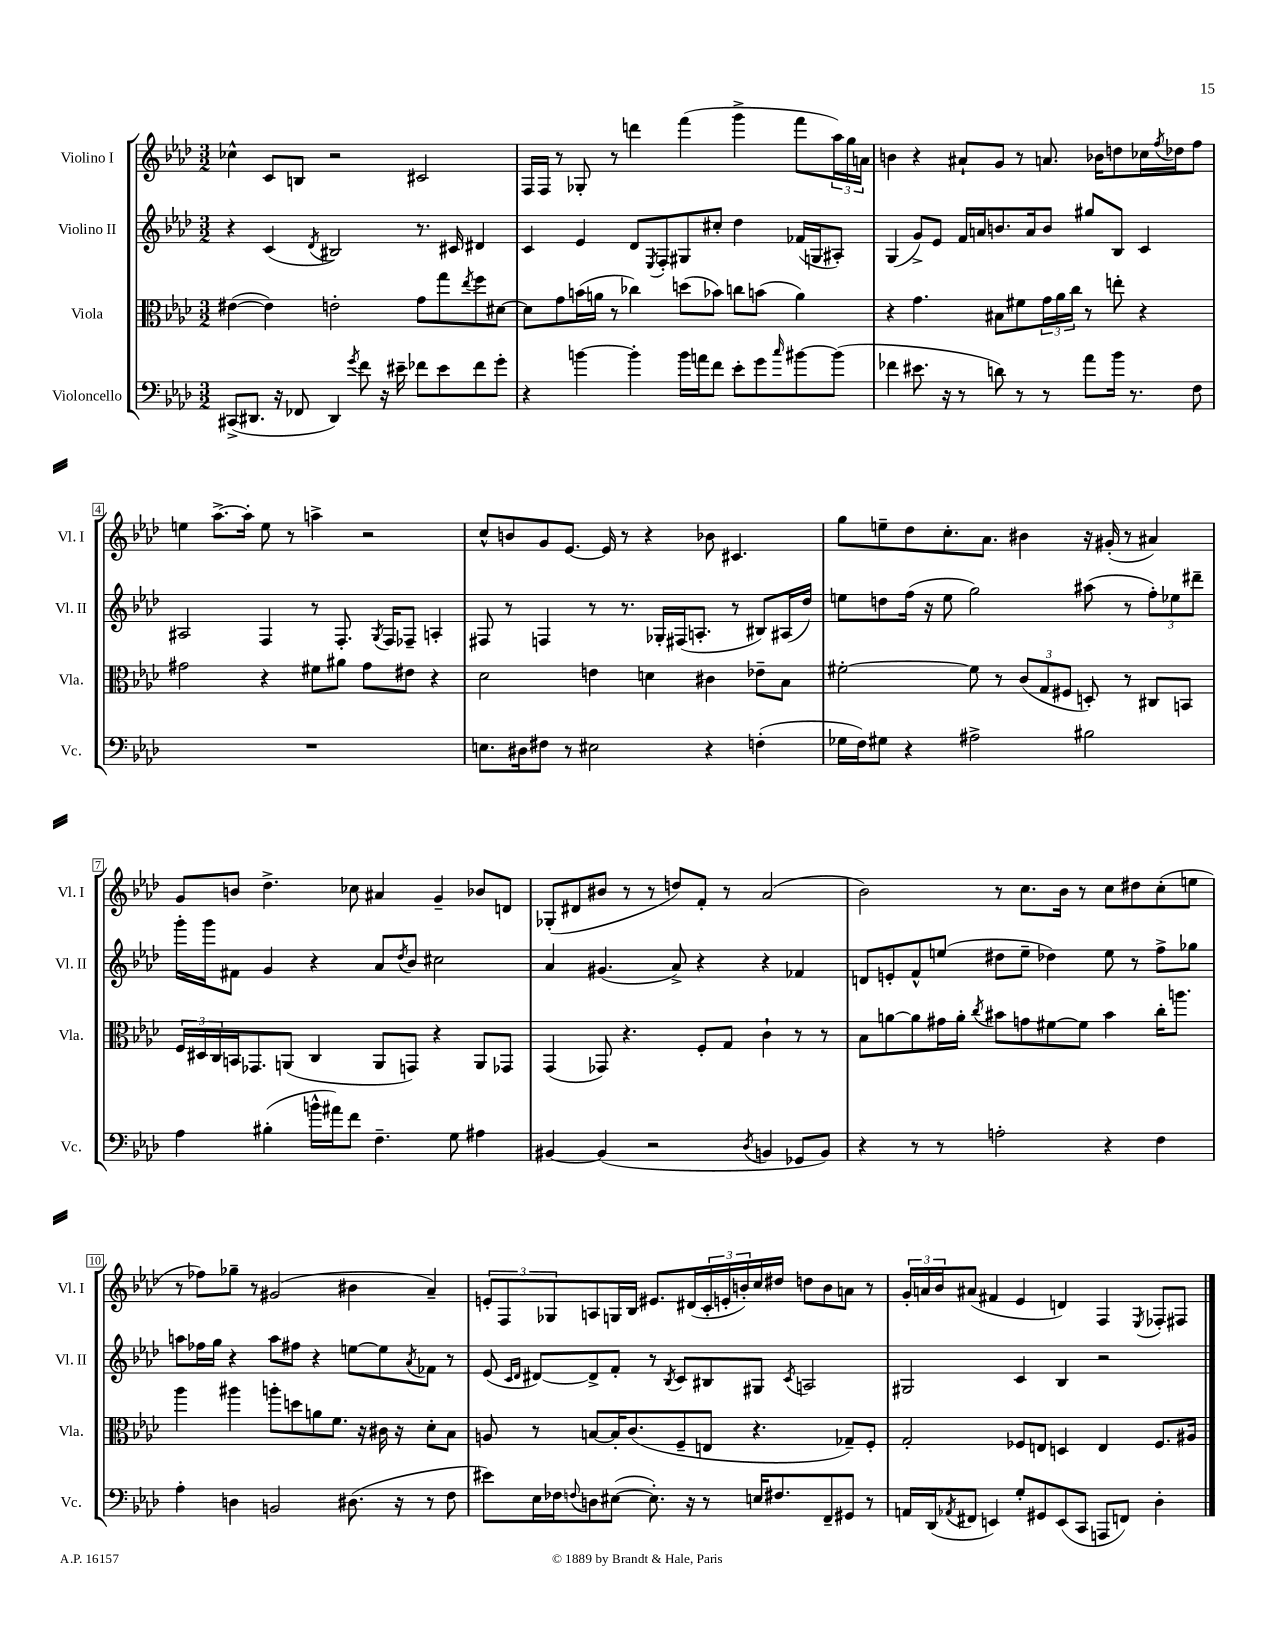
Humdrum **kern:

**kern	**kern	**kern	**kern
*staff4	*staff3	*staff2	*staff1
*clefF4	*clefC3	*clefG2	*clefG2
*k[b-e-a-d-]	*k[b-e-a-d-]	*k[b-e-a-d-]	*k[b-e-a-d-]
*M3/2	*M3/2	*M3/2	*M3/2
(8CC#^	([4e#	4r	4cc-^^
8.DD#	.	.	.
.	4e#])	(4c	8c
16r	.	.	.
8FF-	.	.	8B
.	.	8qd-	.
4DD#)	2e'	2B#)	2r
8qg	.	.	.
8f	.	.	.
16r	.	.	.
16e#~	.	.	.
8f-	8g	8.r	2c#
8e#	8gg	.	.
.	.	16c#	.
.	8qee-	.	.
8f-	8ff	4d#	.
8g'	[8d#	.	.
=	=	=	=
4r	8d#]	4c	16F
.	.	.	16F
.	8g	.	8r
[4b	(16b	4e-	8G-'
.	16a	.	.
.	8r	.	8r
4b']	4cc-)	8d-	4ddd
.	.	8qE-	.
.	.	8F'	.
16b	(8dd	8G#	(4fff
16a	.	.	.
8f	8b-)	8cc#'	.
8e-'	8cc	4dd-	4ggg^
8g	(8b	.	.
16qqcc	.	.	.
[8b#	4a)	(16f-	8fff
.	.	16G	.
(8b#]	.	8A#')	24aa-)
.	.	.	24gg
.	.	.	24a
=	=	=	=
4f-	4r	(4G	4b
8.e#	4.g	8g^)	4r
.	.	8e-	.
16r	.	.	.
8r	.	16f	8a#`
.	.	16a	.
8d)	8B#	8.b	8g
8r	8f#	.	8r
.	.	16a	.
8r	24g	8b	8.a
.	24a-	.	.
.	24cc	.	.
8a-	8r	8gg#	.
.	.	.	16b-
16b-	8ee'	8B-	8dd
8.r	.	.	.
.	4r	4c	16cc-
.	.	.	8qff
.	.	.	16dd-
8F	.	.	8ff
=	=	=	=
1.r	2g#	2A#	4ee
.	.	.	[8.aa-^
.	.	.	16aa-']
.	4r	4F	8ee
.	.	.	8r
.	8f#	8r	4aa^
.	8a#	8.F'	.
.	8g#	.	2r
.	.	8qG	.
.	.	16F	.
.	8e#	8F-~	.
.	4r	4A'	.
=	=	=	=
8.E	2d-	8F#	8cc^^
.	.	8r	8b
16D#	.	.	.
8F#	.	4F	8g
8r	.	.	[8.e-
2E#	4e	8r	.
.	.	.	16e-]
.	.	8.r	8r
.	4d	.	4r
.	.	16G-'	.
.	.	(16F#	.
.	.	8.A'	.
4r	4c#	.	8b-
.	.	8r	4.c#
(4F'	8e-~	8B#)	.
.	8B-	(16A#	.
.	.	16dd-)	.
=	=	=	=
16G-	[2f#'	8ee	8gg
16F)	.	.	.
8G#	.	8dd	8ee~
4r	.	(16ff	8dd-
.	.	16r	.
.	.	8ee	8.cc'
2A#^	8f#]	2gg)	.
.	.	.	8.a-
.	8r	.	.
.	(12c	.	4b#
.	12G	.	.
.	12F#	.	.
2B#	8D')	(8aa#	16r
.	.	.	(16g#'
.	8r	8r	8r
.	8C#	12ff')	4a#)
.	.	12ee-	.
.	8BB	.	.
.	.	12ddd#~	.
=	=	=	=
4A-	24F	16ggg'	8g
.	24D#	.	.
.	.	16ggg	.
.	24C	.	.
.	16BB	8f#	8b
.	8.GG-	.	.
(4B#'	.	4g	4.dd-^
.	(8AA	.	.
16b^^	4C	4r	.
16a#)	.	.	.
8f	.	.	8cc-
4.F~	8AA	8a-	4a#
.	.	8qdd-	.
.	8GG)	8b-	.
.	4r	2cc#	4g~
8G	.	.	.
4A#	8AA	.	8b-
.	8GG-	.	8d
=	=	=	=
[4BB#	(4GG	4a-	(8G-'
.	.	.	8d#
(4BB#]	8GG-)	(4.g#	8b#
.	4.r	.	8r
2r	.	.	8r
.	.	8a-^)	8dd)
.	8F'	4r	8f'
.	8G	.	8r
8qD-	.	.	.
4BB	4c`	4r	(2a-
8GG-	8r	4f-	.
8BB)	8r	.	.
=	=	=	=
4r	8B-	8d	2b-)
.	[8a	8e'	.
8r	8a]	8f^^	.
8r	16g#	(8ee	.
.	16a'	.	.
.	8qcc	.	.
2A'	8b#	8dd#	8r
.	8g	8ee~	8.cc
.	[8f#	4dd-)	.
.	.	.	16b-
.	8f#]	.	8r
4r	4b#	8ee	8cc
.	.	8r	8dd#
4F	16cc'	8ff^	(8cc'
.	8.aa	.	.
.	.	8gg-	8ee
=	=	=	=
4A-'	4aa-	8aa	8r
.	.	16ff-	8ff-)
.	.	16gg	.
4D	4aa#	4r	8gg-~
.	.	.	8r
2BB	8aa'	8aa	(2g#
.	8dd	8ff#	.
.	8a	4r	.
.	8.f	.	.
(8.D#	.	[8ee	4b#
.	16r	.	.
.	16c#	8ee]	.
16r	16r	.	.
.	.	8qa-	.
8r	8d-'	8f-	4a-~)
8F	8B-	8r	.
=	=	=	=
8e#)	8A	(8e-	12e'
.	.	.	12F
.	.	16qqc	.
.	.	16qqd-	.
16E-	8r	[8d#)	.
.	.	.	12G-
16F-	.	.	.
8qqF	.	.	.
8D	[8B	8d#^]	8A
([8E#	16B']	8f'	16G
.	(8.c	.	16B-
8.E#'])	.	8r	8.e#
.	.	8qB-	.
.	8F~	8c	.
16r	.	.	(16d#
8r	8E	8B#	24c'
.	.	.	24e'
.	.	.	24b')
16E	4.r	8G#	16cc
8.F#	.	.	16dd#
.	.	8qc	.
.	.	2A	8dd
8FF~	.	.	8b
8GG#	8G-~)	.	8a
8r	8F'	.	8r
=	=	=	=
16AA	2G'	2G#	24g'
.	.	.	24a
(16DD-	.	.	.
.	.	.	24b-
8qAA-	.	.	.
8FF#	.	.	(8a#
4EE)	.	.	4f#
8G'	8F-	4c	4e-
8GG#	8E	.	.
(8EE	4D	4B-	4d)
8CC	.	.	.
8AAA	4E	2r	4F
8FF)	.	.	.
.	.	.	8qE-
4D-'	8.F-	.	8F-'
.	.	.	8F#
.	16A#	.	.
==	==	==	==
*-	*-	*-	*-
